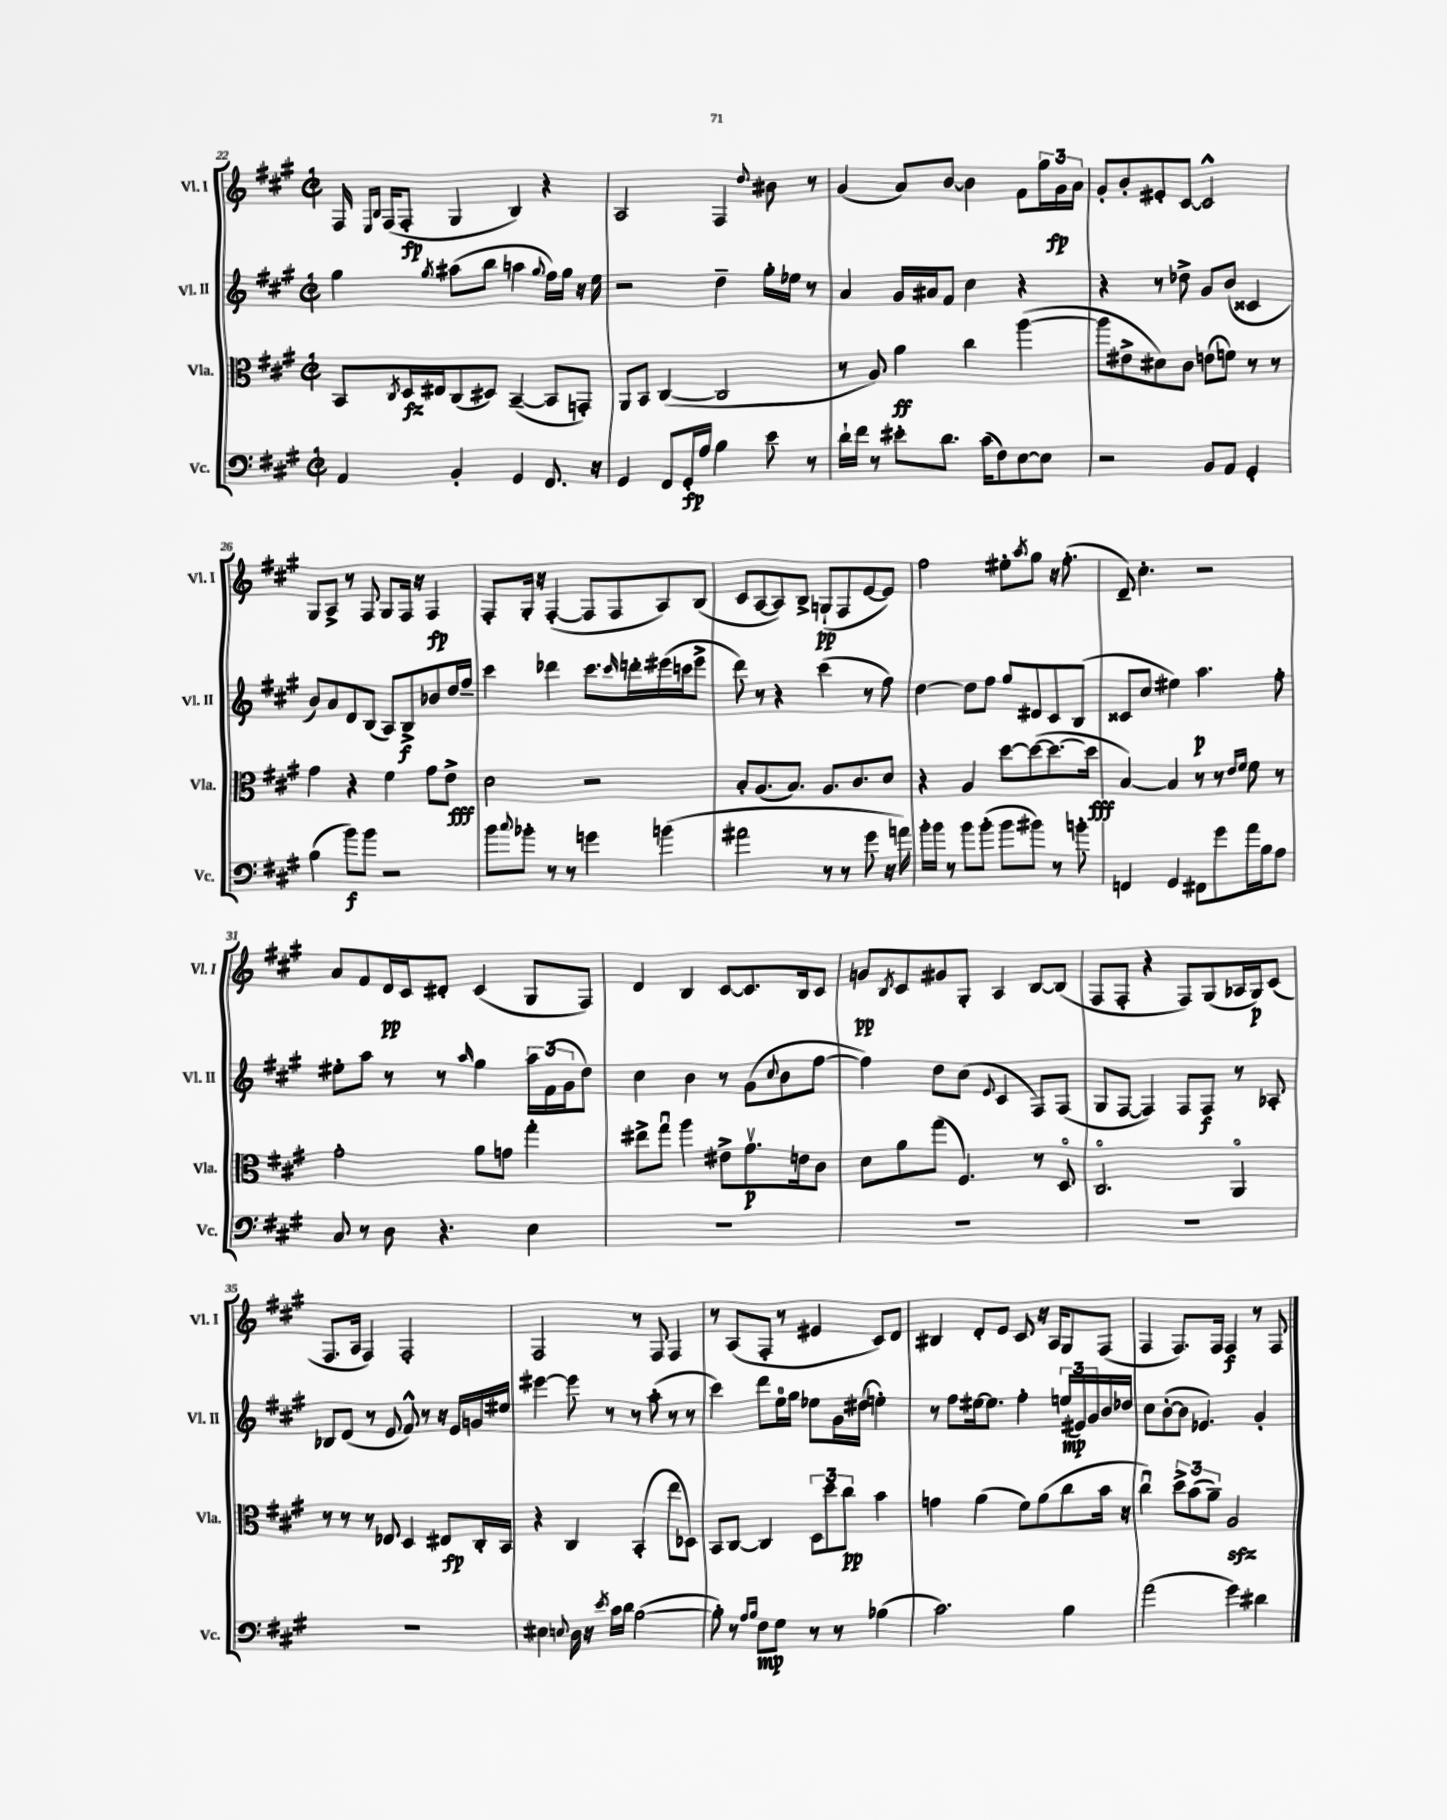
<<
\new StaffGroup <<
\new Staff = "s0" \with { instrumentName = "Vl. I" shortInstrumentName = "Vl. I" } {
    \clef treble \key a \major \defaultTimeSignature \time 2/2
    fis16 \grace { e16 b16 } fis16( fis8-.\fp gis4 b4) r4 |
    a2 fis4 \appoggiatura { d''8 } bis'8 r8 |
    gis'4( a'8) b'8~ b'4 fis'8 \tuplet 3/2 { gis''16 gis'16\fp a'16 } |
    gis'8-. b'8-. eis'8-. cis'8~ cis'2-^ |
    gis8 a8-> r8 fis8 gis8 fis16 r16 fis4\fp |
    fis8-. gis16-. r16 fis4~-.( fis8 fis8 a8) b8( |
    cis'8 a8~ a8) b8-> g8-!\pp( fis8 e'8~ e'8) |
    fis''2 eis''8-. \acciaccatura { a''8 } gis''8 r16 fis''8.-.( |
    d'8--) cis''4.-. r2 |
    a'8 fis'8 d'16\pp cis'16 dis'8-. cis'4( gis8 fis8) |
    d'4 b4 cis'8~ cis'8. b16 cis'8 |
    g'8\pp \acciaccatura { b8 } cis'8 gis'8 gis8-. a4 b8~ b8( |
    fis8 fis8-. r4 fis8) gis8( aes16 gis16\p) cis'8( |
    fis8. a16 fis4) fis2-. |
    fis2 r8 fis8 fis4 |
    r8 a8( fis8-. r8 eis'4 cis'8) d'8 |
    bis4 d'8-. e'8 cis'8 r16 a16 gis8 fis8( |
    fis4 fis8.) fis16 fis4\f r8 fis8 \bar "|." |
}
\new Staff = "s1" \with { instrumentName = "Vl. II" shortInstrumentName = "Vl. II" } {
    \clef treble \key a \major \defaultTimeSignature \time 2/2
    gis''4 \acciaccatura { gis''8 } ais''8( b''8 a''4 \appoggiatura { gis''8 } fis''16) gis''16 r16 e''16 |
    r2 d''4-- gis''16-. ees''16 r8 |
    a'4 gis'16 ais'16 fis'8 cis''4 r4 |
    r4 r8 des''8-> gis'8 b'8( cisis'4 |
    b'8) a'8 d'8 b8( a8) b8->\f bes'8 d''16 fis''16-- |
    cis'''4 des'''4 cis'''8. \grace { cis'''16 } d'''16-. eis'''16( c'''16 eis'''8-> |
    d'''8) r8 r4 cis'''4( r8 fis''8) |
    d''4~ d''8 fis''8 gis''8 dis'8 cis'8 b8( |
    cisis'8 cis''8 eis''4) a''4.\p fis''8-. |
    eis''8-. a''8 r8 r8 \grace { a''16 } gis''4 \tuplet 3/2 { a''16 fis'16( gis'16 } d''8) |
    cis''4 b'4 r8 gis'8( \appoggiatura { cis''8 } b'8 fis''8~ |
    fis''4) d''8 cis''8( \appoggiatura { e'8 } cis'4 fis8) fis8( |
    gis8 fis8~ fis4) fis8 fis8\f r8 aes8-. |
    bes8 d'8( r8 e'8 fis'8-^) r8 r16 e'16 g'16 eis''16 |
    eis'''4~ eis'''8 r8 r8 a''8-.( r8 r8 |
    cis'''4) d'''8 e''16-0 gis''16 ees''8 gis'16 dis''16( e''4-.) |
    r8 fis''8 eis''16~ eis''8. fis''4-. \tuplet 3/2 { e''16\mp( eis'16) gis'16 } b'16 des''16 |
    cis''8 b'8~-.( b'8 ees'4.) gis'4-. \bar "|." |
}
\new Staff = "s2" \with { instrumentName = "Vla." shortInstrumentName = "Vla." } {
    \clef alto \key a \major \defaultTimeSignature \time 2/2
    b,8 \acciaccatura { cis8 } d16\fz eis16 cis8( dis8) b,4~--( b,8 g,8-.) |
    a,8 b,8 cis4~( cis2 |
    r8 a8) a'4\ff cis''4 a''4~( |
    a''8 eis'8-> dis'8) cis'8 e'8( f'8) r8 r8 |
    gis'4 r4 fis'4 gis'8 e'8->\fff |
    d'2 r2 |
    b8-. a8.( b8.) a8. cis'8. d'8 |
    r4 a4 d''8~ d''8~( d''8.~ d''16\fff |
    b4~) b4 r8 r8 \grace { e'16 fis'16 } fis'8 r8 |
    gis'2-. a'8 g'8 gis''4-. |
    eis''8-> gis''8\downbow a''4 eis'8-> gis'8.\upbow\p e'16 cis'8 |
    d'8 a'8 gis''8( fis4.) r8 d8\flageolet |
    cis2.\flageolet a,4\flageolet |
    r8 r8 r8 ees8 d4 eis8\fp cis16-. b,16 |
    r4 cis4 b,4-.( e''8 des8) |
    b,8 cis8~ cis4 \tuplet 3/2 { d8 d''8 cis''8\pp } b'4 |
    g'4 a'4( fis'8) a'8( cis''8 b'16 r16 |
    cis''4\downbow) \tuplet 3/2 { d''8-> b'8( a'8--) } a2\sfz \bar "|." |
}
\new Staff = "s3" \with { instrumentName = "Vc." shortInstrumentName = "Vc." } {
    \clef bass \key a \major \defaultTimeSignature \time 2/2
    a,4 b,4-. gis,4 fis,8. r16 |
    gis,4 fis,8 gis,16-.\fp a16 b4 e'8 r8 |
    d'16-! fis'16 r8 eis'8-. d'8. cis'16( fis8) e8~ e8 |
    r2 b,8 a,8 gis,4-. |
    b4( b'8\f) b'8 r2 |
    b'8 \appoggiatura { cis''8 } bes'8-. r8 r8 g'4 b'4( |
    ais'2 r8 r8 gis'8 r16 a'16) |
    b'16-. b'16 r8 b'8 b'8-.( b'8 bis'8) r8 b'8-. |
    f,4 gis,4 fis,8 gis'8 a'16 b16 a8 |
    cis8 r8 d8 r4. e4 |
    R1 |
    R1 |
    R1 |
    R1 |
    eis4 \appoggiatura { e8 } d16 r16 \acciaccatura { e'8 } cis'16 d'16 b2~( |
    b8-.) r8 \grace { a16 b16 } fis8\mp gis8 r8 r8 bes4( |
    cis'2.) b4 |
    a'2( gis'4) dis'4 \bar "|." |
}
>>
>>
\layout { \context { \Score currentBarNumber = #22 } }
